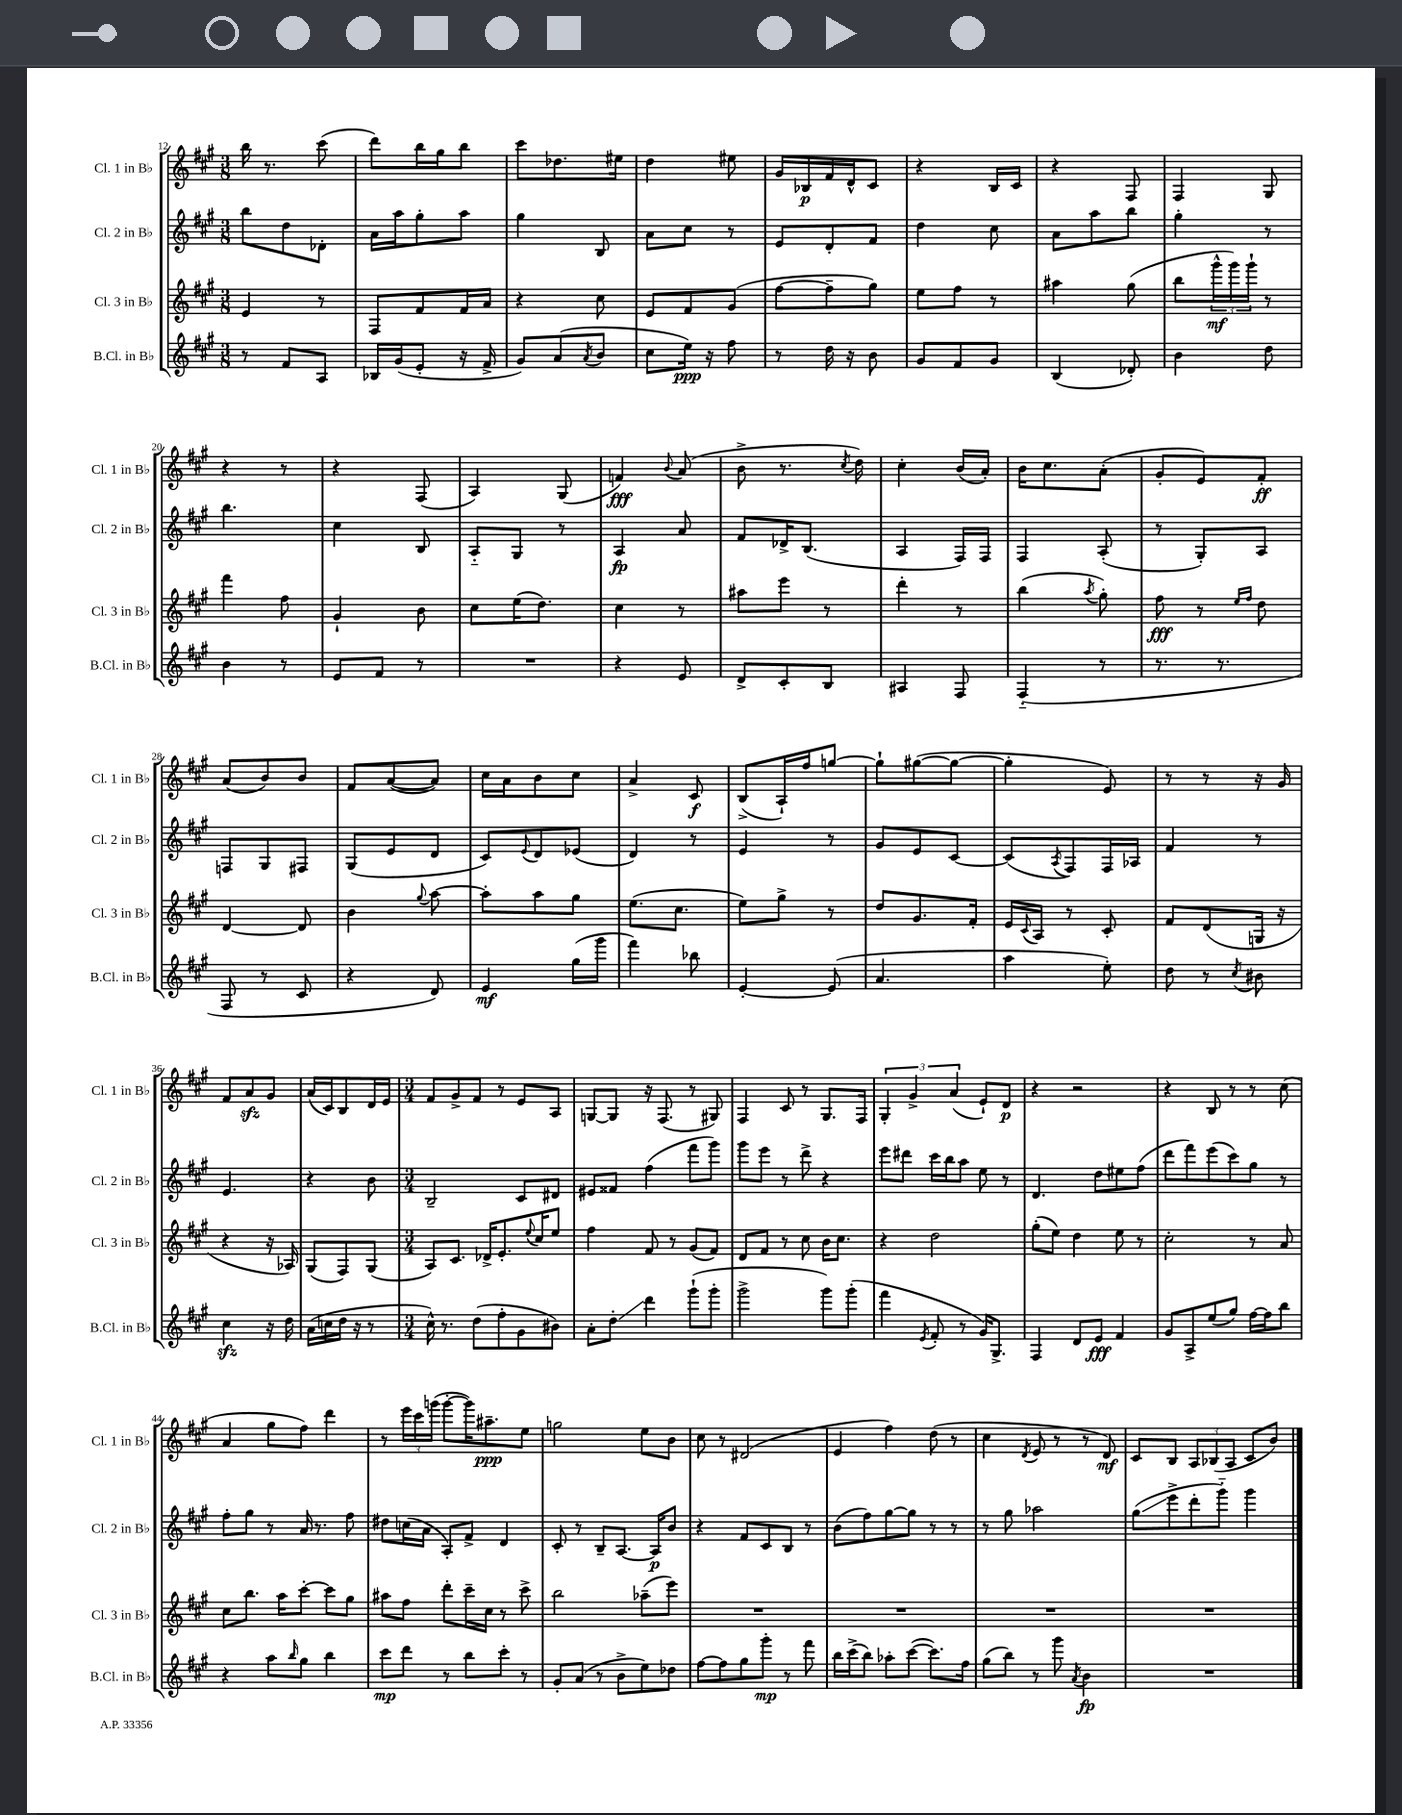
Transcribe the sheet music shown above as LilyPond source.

<<
\new StaffGroup <<
\new Staff = "s0" \with { instrumentName = "Cl. 1 in Bb" shortInstrumentName = "Cl. 1 in Bb" } {
    \clef treble \key a \major \numericTimeSignature \time 3/8
    b''16 r8. cis'''8( |
    d'''8) b''16 gis''16 b''8 |
    cis'''8 des''8. eis''16 |
    d''4 eis''8 |
    gis'16 bes16\p fis'16 d'16-^ cis'8 |
    r4 b16 cis'16 |
    r4 fis8 |
    fis4 gis8 |
    r4 r8 |
    r4 fis8( |
    a4) gis8( |
    f'4\fff) \appoggiatura { b'8 } a'8( |
    b'8-> r8. \acciaccatura { cis''8 } d''16) |
    cis''4-. b'16( a'16-.) |
    b'16 cis''8. a'8-.( |
    gis'8-. e'8) fis'8-.\ff |
    a'8( b'8) b'8 |
    fis'8 a'8~( a'8) |
    cis''16 a'16 b'8 cis''8 |
    a'4-> cis'8\f |
    b8->( a16-!) fis''16 g''8~ |
    g''8-! gis''8~( gis''8~ |
    gis''4-. e'8) |
    r8 r8 r16 gis'16 |
    fis'8 a'8\sfz gis'8 |
    a'16( cis'16) b8 d'16 e'16 |
    \numericTimeSignature \time 3/4 fis'8 gis'8-> fis'8 r8 e'8 a8 |
    g8~ g8 r16 fis8.( r8 gis8) |
    fis4 cis'8 r8 gis8. fis16 |
    \tuplet 3/2 { gis4-. gis'4-> a'4( } e'8-!) d'8\p |
    r4 r2 |
    r4 b8 r8 r8 cis''8( |
    a'4 gis''8 fis''8) d'''4 |
    r8 \tuplet 3/2 { e'''16 cis'''16 g'''16( } g'''8~-. g'''16) ais''8.--\ppp e''8 |
    g''2 e''8 b'8 |
    cis''8 r8 dis'2( |
    e'4 fis''4) d''8( r8 |
    cis''4 \acciaccatura { d'8 } e'8 r8 r8 d'8\mf) |
    cis'8 b8 \tuplet 3/2 { a8 bes8( a8 } cis'8 b'8) \bar "|." |
}
\new Staff = "s1" \with { instrumentName = "Cl. 2 in Bb" shortInstrumentName = "Cl. 2 in Bb" } {
    \clef treble \key a \major \numericTimeSignature \time 3/8
    b''8 d''8 des'8-. |
    a'16 a''16 gis''8-. a''8 |
    gis''4 b8 |
    a'8 cis''8 r8 |
    e'8 d'8-. fis'8 |
    d''4 cis''8 |
    a'8 a''8 b''8 |
    gis''4-. r8 |
    b''4. |
    cis''4 b8 |
    a8-_ gis8 r8 |
    a4\fp a'8 |
    fis'8 des'16-> b8.( |
    a4 fis16) fis16 |
    fis4 a8-.( |
    r8 gis8-.) a8 |
    f8 gis8 fis8 |
    gis8( e'8 d'8 |
    cis'8) \appoggiatura { e'8 } d'8 ees'8( |
    d'4) r8 |
    e'4 r8 |
    gis'8 e'8 cis'8~ |
    cis'8( \acciaccatura { a8 } fis8) fis16 aes16 |
    fis'4 r8 |
    e'4. |
    r4 b'8 |
    \numericTimeSignature \time 3/4 b2-- cis'8 dis'8 |
    eis'8 fisis'8 fis''4( fis'''8 gis'''8) |
    gis'''8 e'''8 r8 d'''8-> r4 |
    e'''8 dis'''8 cis'''16 b''16 a''8 e''8 r8 |
    d'4. d''8 eis''8 fis''8( |
    d'''8 fis'''8) e'''8( cis'''8) gis''8 r8 |
    fis''8-. gis''8 r8 a'16 r8. fis''8 |
    dis''8 c''16( a'16 a8-.) fis'8-> d'4 |
    cis'8-. r8 b8-- a8.~ a16\p b'8 |
    r4 fis'8 cis'8 b8 r8 |
    b'8( fis''8) gis''8~ gis''8 r8 r8 |
    r8 gis''8 aes''2 |
    gis''8\glissando( e'''8-> d'''8-. gis'''8-_) gis'''4 \bar "|." |
}
\new Staff = "s2" \with { instrumentName = "Cl. 3 in Bb" shortInstrumentName = "Cl. 3 in Bb" } {
    \clef treble \key a \major \numericTimeSignature \time 3/8
    e'4 r8 |
    fis8 fis'8 fis'16 a'16 |
    r4 cis''8 |
    e'8 fis'8 gis'8( |
    fis''8~ fis''8-- gis''8) |
    e''8 fis''8 r8 |
    ais''4 gis''8( |
    b''8 \tuplet 3/2 { gis'''16-^\mf gis'''16) gis'''16-! } r8 |
    fis'''4 fis''8 |
    gis'4-! b'8 |
    cis''8 e''16( d''8.) |
    cis''4 r8 |
    ais''8 e'''8 r8 |
    d'''4-. r8 |
    b''4( \acciaccatura { a''8 } gis''8-.) |
    fis''8\fff r8 \grace { e''16 fis''16 } d''8 |
    d'4~ d'8 |
    b'4 \appoggiatura { gis''8 } a''8~ |
    a''8-. a''8 gis''8 |
    e''8.( cis''8. |
    e''8) gis''8-> r8 |
    d''8 gis'8. fis'16-. |
    e'16 \appoggiatura { cis'8 } a16 r8 cis'8-. |
    fis'8 d'8( g16 r16 |
    r4 r16 aes16) |
    gis8( fis8) gis8( |
    \numericTimeSignature \time 3/4 a8) cis'8. des'16-> e'8.-. \appoggiatura { e''8 } cis''16 e''8 |
    fis''4 fis'8 r8 gis'8( fis'8) |
    d'8 fis'8 r8 cis''8 b'16 cis''8. |
    r4 d''2 |
    gis''8-.( e''8) d''4 e''8 r8 |
    cis''2-. r8 a'8 |
    cis''8 b''8. a''16 cis'''8~-. cis'''8 gis''8 |
    ais''8 fis''8 d'''8-. cis'''16-- cis''16 r8 cis'''8-> |
    b''2 aes''8--( e'''8) |
    R2. |
    R2. |
    R2. |
    R2. \bar "|." |
}
\new Staff = "s3" \with { instrumentName = "B.Cl. in Bb" shortInstrumentName = "B.Cl. in Bb" } {
    \clef treble \key a \major \numericTimeSignature \time 3/8
    r8 fis'8 a8 |
    bes16 gis'16( e'8-. r16 fis'16-> |
    gis'8) a'8( \acciaccatura { a'8 } b'8 |
    cis''8 e''16\ppp) r16 fis''8 |
    r8 d''16 r16 b'8 |
    gis'8 fis'8 gis'8 |
    b4( des'8-.) |
    b'4 d''8 |
    b'4 r8 |
    e'8 fis'8 r8 |
    R4. |
    r4 e'8 |
    d'8-> cis'8-. b8 |
    ais4 fis8 |
    fis4-_( r8 |
    r8. r8. |
    fis8 r8 cis'8 |
    r4 d'8) |
    e'4\mf gis''16( gis'''16 |
    fis'''4) bes''8 |
    e'4~-. e'8( |
    a'4. |
    a''4 e''8-.) |
    d''8 r8 \acciaccatura { cis''8 } bis'8 |
    cis''4\sfz r16 d''16 |
    a'16( c''16 d''16 r16 r8 |
    \numericTimeSignature \time 3/4 cis''16-^) r8. d''8( fis''8-. gis'8 bis'8) |
    a'8-. d''8-.\glissando d'''4 gis'''8-!( gis'''8-. |
    gis'''2-> gis'''8) gis'''8-.( |
    fis'''4 \acciaccatura { e'8 } fis'8-. r8 gis'16) gis8.-> |
    fis4 d'8 e'8\fff fis'4 |
    gis'8 a8-> e''8( gis''8) fis''16~ fis''16 b''8 |
    r4 a''8 \grace { b''16 } gis''8 b''4 |
    cis'''8\mp d'''8 r8 b''8 cis'''8-. r8 |
    gis'8-. a'8( r8 b'8-> e''8) des''8 |
    fis''8~ fis''8 gis''8 gis'''8-.\mp r8 fis'''8 |
    b''16 cis'''16->( b''8) aes''8-. cis'''8~( cis'''8.) fis''16 |
    gis''8( b''8) r8 gis'''8 \acciaccatura { a'8 } b'4\fp |
    R2. \bar "|." |
}
>>
>>
\layout { \context { \Score currentBarNumber = #12 } }
